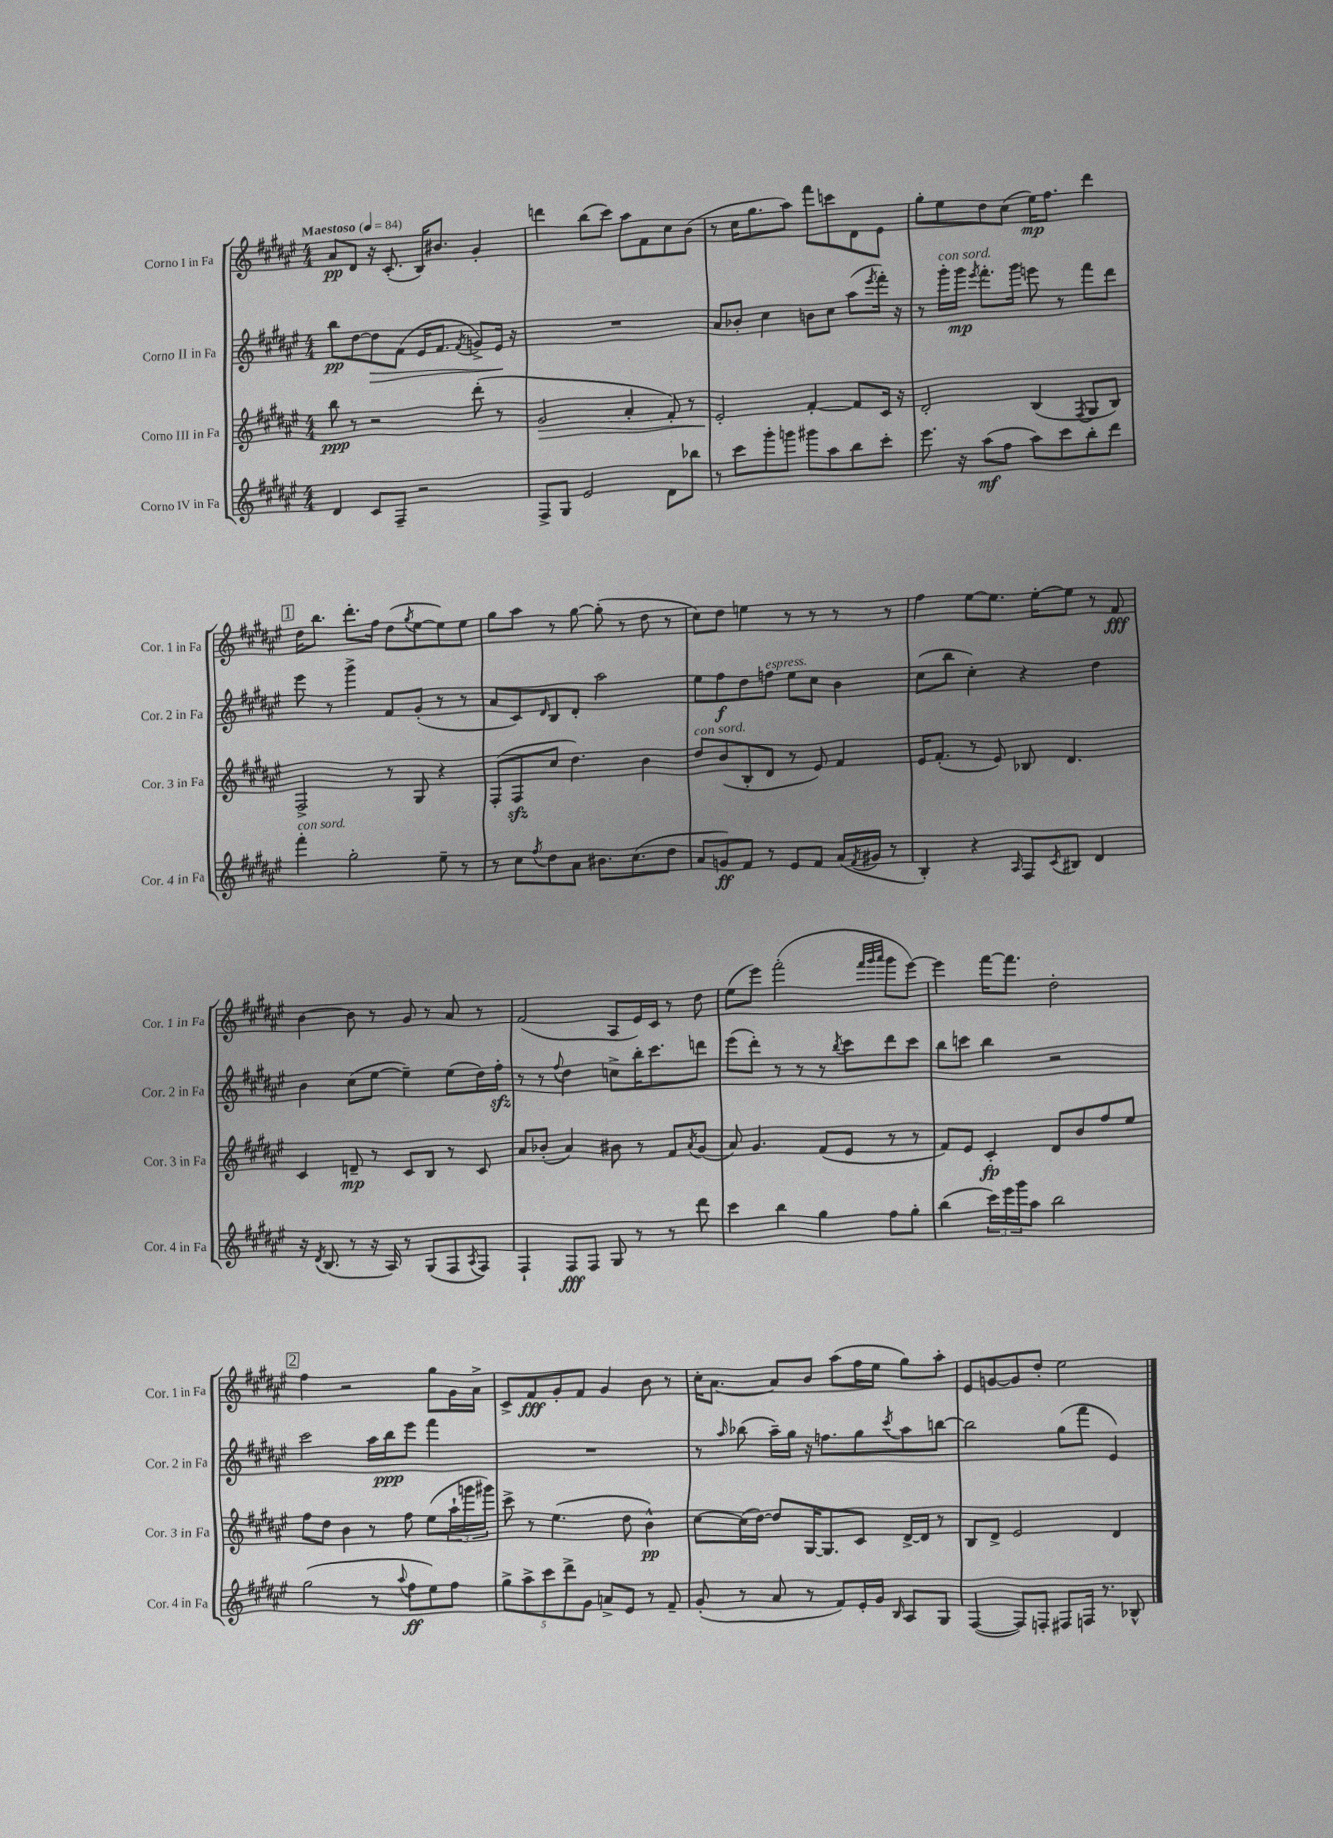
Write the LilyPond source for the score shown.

<<
\new StaffGroup <<
\new Staff = "s0" \with { instrumentName = "Corno I in Fa" shortInstrumentName = "Cor. 1 in Fa" } {
    \clef treble \key fis \major \numericTimeSignature \time 4/4 \tempo "Maestoso" 4 = 84
    ais'8\pp dis'8 r16 cis'8.-.( b16) bis'8. gis'4-. |
    d'''4 b''8( cis'''8) ais''8 fis'8 cis''8 b'8( |
    r8 cis''16 gis''8. ais''8) fis'''8 c'''8 dis'8 eis'8 |
    gis''8-. eis''8 dis''8 cis''8( eis''16\mp) fis''8. dis'''4 |
    \mark \markup { \box "1" } dis''16 b''8. dis'''8.-. fis''16 dis''8( \acciaccatura { gis''8 } eis''8~ eis''8) eis''8 |
    gis''8 ais''8 r8 gis''8~ gis''8-.( r8 dis''8 r8 |
    cis''8) dis''8 e''4 r8 r8 r8 r8 |
    fis''4 eis''8~ eis''8. eis''16~-. eis''8 r8 fis'8\fff |
    b'4~ b'8 r8 gis'8 r8 ais'8 r8 |
    fis'2( ais8 eis'16) cis'16 r8 dis''8 |
    eis''8( eis'''8) fis'''2-.( \grace { fis'''32 gis'''32 ais'''32 } gis'''8 eis'''8~) |
    eis'''4 fis'''16~ fis'''8. dis''2-. |
    \mark \markup { \box "2" } fis''4 r2 gis''8 gis'16 ais'16-> |
    cis'8-> fis'8\fff gis'8-. fis'8 gis'4 b'8 r8 |
    cis''16-. ais'8.~ ais'8 b'8 ais''8( fis''16 eis''16 gis''8) ais''8-. |
    eis'8 g'8~ g'8 dis''8-. eis''2 \bar "|." |
}
\new Staff = "s1" \with { instrumentName = "Corno II in Fa" shortInstrumentName = "Cor. 2 in Fa" } {
    \clef treble \key fis \major \numericTimeSignature \time 4/4
    b''8\pp dis''8~ dis''8\> fis'8( eis'16 fis'8. \acciaccatura { fis'8 } g'8->) eis'16\! r16 |
    R1 |
    ais'8 bes'8-. cis''4 b'8 cis''8 ais''8( \acciaccatura { eis'''8 } fis'''16-.) r16 |
    r8 gis'''16-.^\markup { \italic "con sord." } gis'''16\mp \acciaccatura { eis'''8 } fis'''8.-. gis'''16 e'''8 r8 fis'''8 dis'''8 |
    \mark \markup { \box "1" } eis'''8 r8 gis'''4-> fis'8 gis'8-.( r8 r8 |
    ais'8 cis'8) \grace { dis'16 } b8 dis'8-. ais''2 |
    eis''8 fis''8\f dis''8 f''8^\markup { \italic "espress." } eis''8 cis''8 b'4 |
    cis''8( b''8 cis''4-.) r4 dis''4 |
    b'4 cis''8( eis''8~ eis''4--) eis''8( dis''16) fis''16-.\sfz |
    r8 r8 \appoggiatura { fis''8 } dis''4 c''8-> b''16-. cis'''8. d'''8 |
    eis'''8( dis'''8-.) r8 r8 r8 \acciaccatura { b''8 } cis'''8 dis'''8 cis'''8 |
    b''8 c'''8 b''4 r2 |
    \mark \markup { \box "2" } cis'''2 ais''16 b''16\ppp eis'''8 fis'''4 |
    R1 |
    r8 \grace { ais''16 } bes''8( ais''16--) gis''16 r16 f''8. gis''8 \acciaccatura { cis'''8 } ais''8 b''8~ |
    b''2 gis''8( fis'''8 eis'4) \bar "|." |
}
\new Staff = "s2" \with { instrumentName = "Corno III in Fa" shortInstrumentName = "Cor. 3 in Fa" } {
    \clef treble \key fis \major \numericTimeSignature \time 4/4
    b''8\ppp r8 r2 dis'''8-.( r8 |
    gis'2\> ais'4-. fis'8-.) r8 |
    eis'2-.\! fis'4~-. fis'8 cis'16 r16 |
    dis'2-. b4( \acciaccatura { fis8 } gis8 b8) |
    \mark \markup { \box "1" } fis2-> r8 gis8 r4 |
    fis8-.( fis8\sfz cis''8 dis''4.) b'4 |
    dis''8^\markup { \italic "con sord." } b'8( b8-. dis'8 r8 eis'8) fis'4 |
    eis'16 fis'8.-.( r8 eis'8) bes8 dis'4. |
    cis'4 d'8--\mp r8 cis'8 b8 r8 cis'8 |
    ais'8 bes'8-.( ais'4) bis'8 r8 fis'8 \acciaccatura { ais'8 } gis'8( |
    ais'8) gis'4. fis'8( eis'8 r8 r8 |
    fis'8) eis'8 cis'4-.\fp dis'8 b'8 fis''8 eis''8 |
    \mark \markup { \box "2" } fis''8 dis''8 b'4 r8 fis''8 eis''8( \tuplet 3/2 { ais''16-! g'''16 gis'''16) } |
    cis'''8-> r8 eis''4.( dis''8 b'4-^\pp) |
    cis''8~ cis''16( dis''16~) dis''8 gis16~ gis8. cis'8 dis'16~-> dis'16 r8 |
    b8 dis'8-> eis'2 dis'4 \bar "|." |
}
\new Staff = "s3" \with { instrumentName = "Corno IV in Fa" shortInstrumentName = "Cor. 4 in Fa" } {
    \clef treble \key fis \major \numericTimeSignature \time 4/4
    dis'4 cis'8 fis8-- r2 |
    fis8-> gis8 eis'2 dis'8 bes''8 |
    r8 cis'''8 gis'''8-. g'''8 gis'''8 ais''8 b''8 cis'''8-. |
    eis'''8. r16 ais''8\mf( fis''8 ais''8) cis'''8 b''8-. dis'''8 |
    \mark \markup { \box "1" } fis'''4-.^\markup { \italic "con sord." } gis''2-. eis''8-- r8 |
    r8 cis''8 \acciaccatura { fis''8 } dis''8 ais'8 bis'8. cis''8.( dis''8 |
    ais'8 g'8\ff) fis'8 r8 eis'8 fis'8 ais'16( \acciaccatura { fis'8 } gis'16 r8 |
    b4-.) r4 \grace { ais16 } fis8 \acciaccatura { cis'8 } bis8 dis'4 |
    r16 \acciaccatura { dis'8 } b8.( r8 r16 ais16) r8 gis8( fis8 \acciaccatura { ais8 } fis8) |
    fis4-! fis8\fff fis8 gis8 r8 r8 dis'''8 |
    cis'''4 b''4 gis''4 fis''8 gis''8-. |
    b''4( \tuplet 3/2 { cis'''16) eis'''16 gis'''16 } ais''8 b''2 |
    \mark \markup { \box "2" } gis''2( r8 \appoggiatura { ais''8 } fis''8\ff eis''8) fis''8 |
    \tuplet 5/4 { gis''8-> ais''8-> cis'''8 dis'''8-> gis'8 } a'8-> eis'8 r8 fis'8-- |
    gis'8-.( r8 ais'8 r8 fis'8) eis'16-. gis'16 \grace { b16 } ais8 gis8 |
    fis4~( fis8) f8-. fis8 f16 r8. bes8-^ \bar "|." |
}
>>
>>
\layout { \context { \Score \remove "Bar_number_engraver" } }
